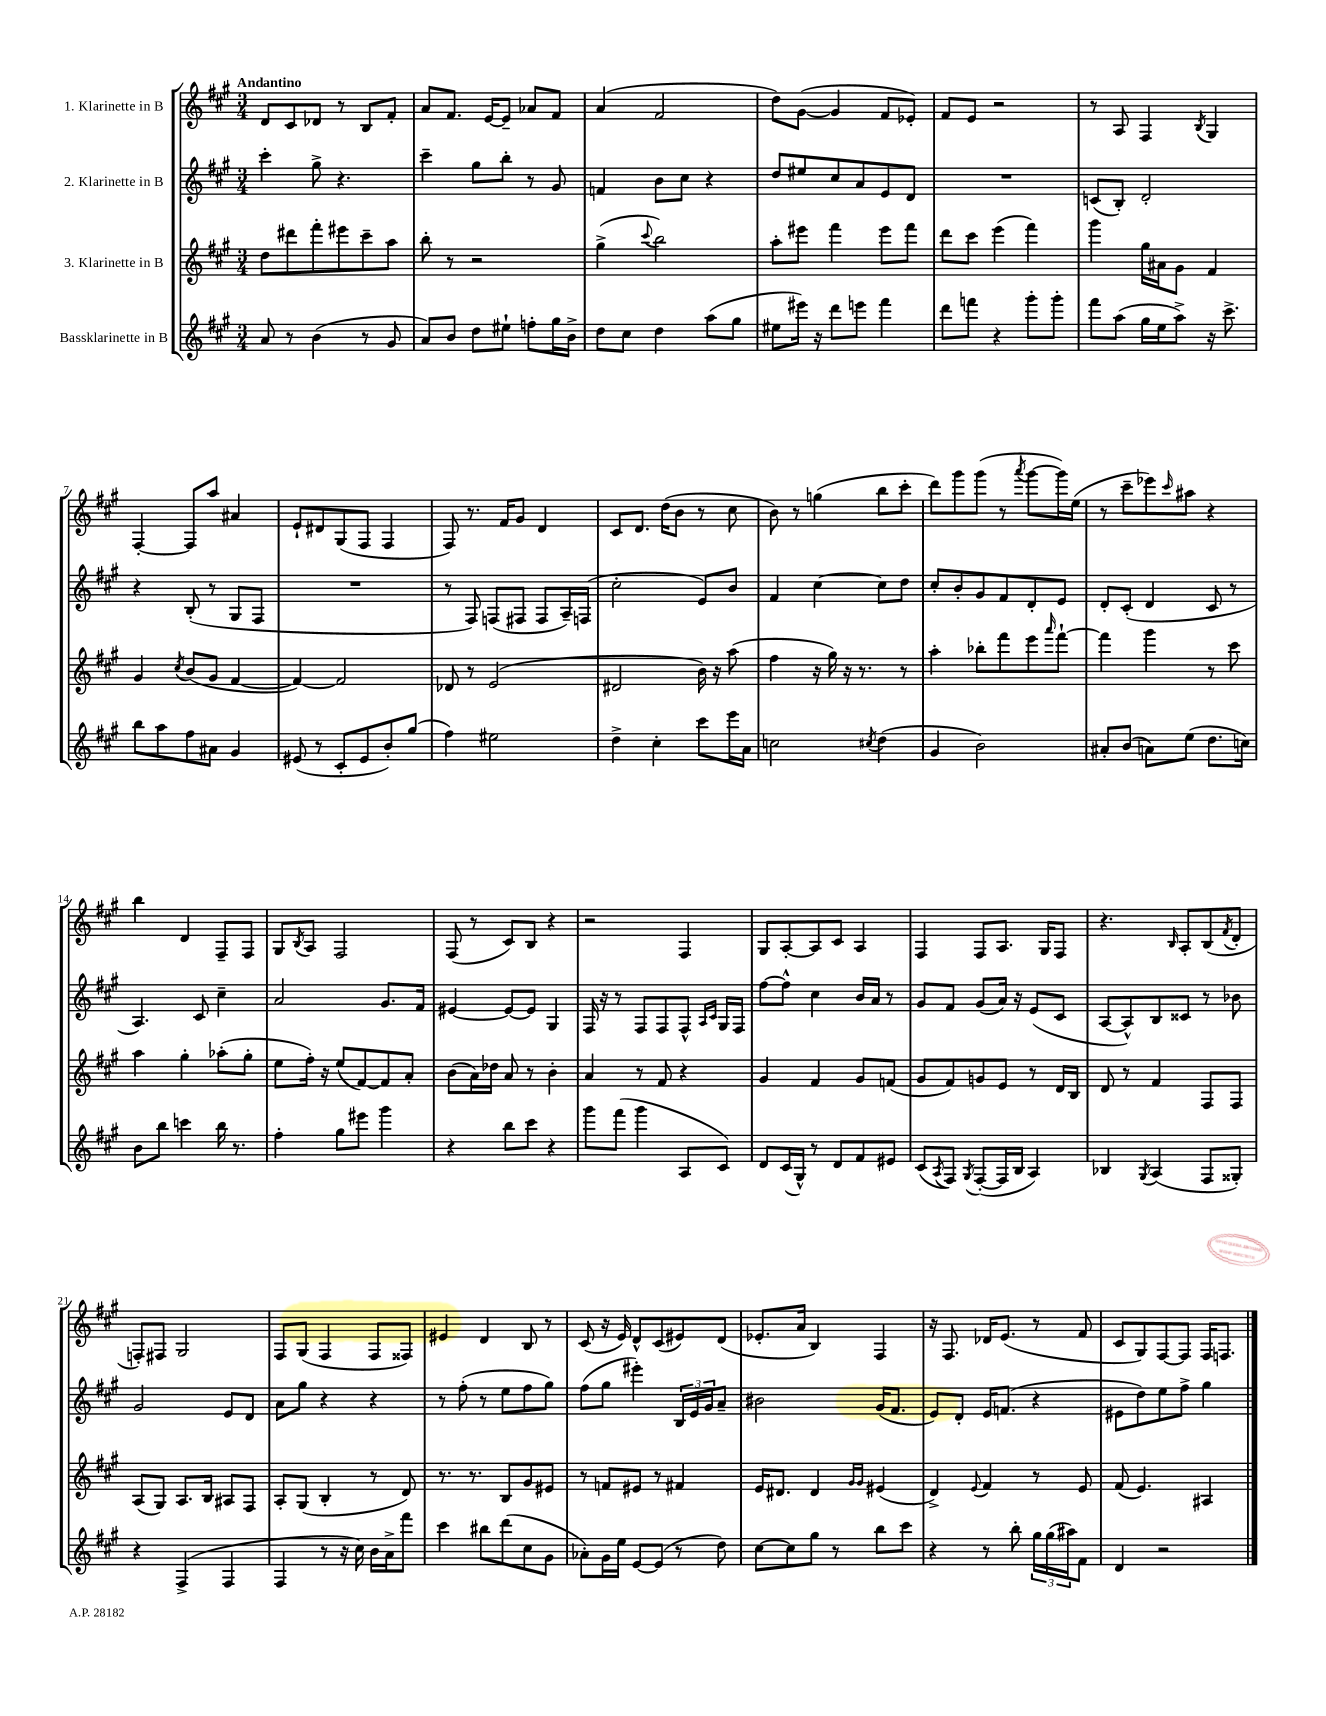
<<
\new StaffGroup <<
\new Staff = "s0" \with { instrumentName = "1. Klarinette in B" } {
    \clef treble \key a \major \numericTimeSignature \time 3/4 \tempo "Andantino"
    d'8 cis'8 des'8 r8 b8 fis'8-. |
    a'8 fis'8. e'16~ e'8-- aes'8 fis'8 |
    a'4( fis'2 |
    d''8) gis'8~( gis'4 fis'8 ees'8-.) |
    fis'8 e'8 r2 |
    r8 a8 fis4 \acciaccatura { b8 } gis4 |
    fis4~-. fis8 a''8 ais'4 |
    e'8-! dis'8 gis8( fis8 fis4 |
    fis8) r8. fis'16 gis'8 d'4 |
    cis'8 d'8. d''16( b'8 r8 cis''8 |
    b'8) r8 g''4( b''8 cis'''8-. |
    d'''8) gis'''8 gis'''8( r8 \acciaccatura { a'''8 } gis'''8~ gis'''16) e''16( |
    r8 cis'''8-- ees'''8) \grace { cis'''16 } ais''8 r4 |
    b''4 d'4 fis8-- fis8 |
    gis8 \acciaccatura { b8 } a8 fis2 |
    fis8( r8 cis'8) b8 r4 |
    r2 fis4 |
    gis8 a8~-. a8 cis'8 a4 |
    fis4 fis8 a8. gis16 fis8 |
    r4. \grace { b16 } a8-. b8( \acciaccatura { fis'8 } d'8-. |
    f8-.) fis8 gis2 |
    fis8 gis8( fis4 fis8 fisis8) |
    eis'4 d'4 b8 r8 |
    cis'8( r16 e'16) d'8-^ cis'8( eis'8) d'8( |
    ees'8.-. a'16 b4) fis4 |
    r16 fis8. des'16 e'8.( r8 fis'8 |
    cis'8 gis8) fis8~ fis8 fis16 f8. \bar "|." |
}
\new Staff = "s1" \with { instrumentName = "2. Klarinette in B" } {
    \clef treble \key a \major \numericTimeSignature \time 3/4
    cis'''4-. gis''8-> r4. |
    cis'''4-- gis''8 b''8-. r8 gis'8 |
    f'4 b'8 cis''8 r4 |
    d''8 eis''8 cis''8 a'8 e'8 d'8 |
    R2. |
    c'8( b8-.) d'2-. |
    r4 b8-.( r8 gis8 fis8 |
    R2. |
    r8 fis8) f8( fis8 fis8 a16--) f16( |
    cis''2-. e'8) b'8 |
    fis'4 cis''4~ cis''8 d''8 |
    cis''8-. b'8-. gis'8 fis'8 d'8-. e'8 |
    d'8-. cis'8-.( d'4 cis'8 r8 |
    a4.) cis'8 cis''4-- |
    a'2 gis'8. fis'16 |
    eis'4~ eis'8~ eis'8 gis4 |
    fis16 r16 r8 fis8 fis8 fis8-^ \grace { a16 cis'16 } gis16 fis16 |
    fis''8~ fis''8-^ cis''4 b'16 a'16 r8 |
    gis'8 fis'8 gis'8( a'16) r16 e'8( cis'8 |
    a8~ a8-^) b8 cisis'8 r8 bes'8 |
    gis'2 e'8 d'8 |
    a'8 gis''8 r4 r4 |
    r8 fis''8-.( r8 e''8 fis''8 gis''8) |
    fis''8( gis''8 eis'''4-.) \tuplet 3/2 { b16 e'16 gis'16 } a'8-- |
    bis'2 gis'16( fis'8. |
    e'8) d'8-. e'16 f'8.( r4 |
    eis'8 d''8) e''8 fis''8-> gis''4 \bar "|." |
}
\new Staff = "s2" \with { instrumentName = "3. Klarinette in B" } {
    \clef treble \key a \major \numericTimeSignature \time 3/4
    d''8 dis'''8 fis'''8-. eis'''8 cis'''8-- a''8 |
    b''8-. r8 r2 |
    gis''4->( \appoggiatura { cis'''8 } b''2) |
    a''8-. eis'''8 fis'''4 eis'''8 fis'''8 |
    d'''8 cis'''8 e'''4( fis'''4) |
    gis'''4 gis''16 ais'16 gis'8 fis'4 |
    gis'4 \acciaccatura { cis''8 } b'8( gis'8 fis'4~ |
    fis'4~) fis'2 |
    des'8 r8 e'2( |
    dis'2 b'16) r16 a''8( |
    fis''4 r16 gis''16) r16 r8. r8 |
    a''4-. bes''8-. fis'''8 e'''8 \grace { a'''16 } fis'''8~-! |
    fis'''4 gis'''4 r8 cis'''8 |
    a''4 gis''4-. aes''8-.( gis''8-. |
    e''8 fis''16-.) r16 e''8( fis'8~) fis'8 a'8-. |
    b'8( a'16) des''16 a'8 r8 b'4-. |
    a'4 r8 fis'8 r4 |
    gis'4 fis'4 gis'8 f'8( |
    gis'8 fis'8) g'8 e'8 r8 d'16 b16 |
    d'8 r8 fis'4 fis8 fis8 |
    a8( gis8) a8. b16 ais8 fis8 |
    a8-. gis8( b4-. r8 d'8) |
    r8. r8. b8 gis'8 eis'8 |
    r8 f'8 eis'8 r8 fis'4 |
    e'16 dis'8. dis'4 \grace { gis'16 gis'16 } eis'4( |
    d'4->) \appoggiatura { e'8 } fis'4 r8 e'8 |
    fis'8( e'4.) ais4 \bar "|." |
}
\new Staff = "s3" \with { instrumentName = "Bassklarinette in B" } {
    \clef treble \key a \major \numericTimeSignature \time 3/4
    a'8 r8 b'4( r8 gis'8 |
    a'8) b'8 d''8 eis''8-! f''8-. gis''16 b'16-> |
    d''8 cis''8 d''4 a''8( gis''8 |
    eis''8 eis'''16) r16 d'''8 e'''8 fis'''4 |
    d'''8 f'''8 r4 gis'''8-. gis'''8-. |
    fis'''8 a''8( gis''16 e''16 a''8->) r16 cis'''8.-> |
    b''8 a''8 fis''8 ais'8 gis'4 |
    eis'8( r8 cis'8-. eis'8 b'8-.) gis''8( |
    fis''4) eis''2 |
    d''4-> cis''4-. cis'''8 e'''16 a'16 |
    c''2 \acciaccatura { cis''8 } d''4( |
    gis'4 b'2) |
    ais'8-. b'8( a'8) e''8( d''8. c''16) |
    b'8 b''8 c'''4 b''16 r8. |
    fis''4-. gis''8 eis'''8 gis'''4 |
    r4 b''8 cis'''8 r4 |
    gis'''8 fis'''8( gis'''4 a8 cis'8) |
    d'8 cis'16( gis16-^) r8 d'8 fis'8 eis'8 |
    cis'8( \acciaccatura { a8 } fis8) \acciaccatura { gis8 } fis8~-.( fis16 b16 a4) |
    bes4 \acciaccatura { gis8 } a4( fis8 gisis8-.) |
    r4 fis4->( fis4 |
    fis4 r8 r16 cis''16) b'16 a'16-> fis'''8 |
    cis'''4 bis''8 d'''8( cis''8 gis'8 |
    aes'8-.) gis'16 e''16 e'8~ e'8( r8 d''8) |
    cis''8~ cis''8 gis''8 r8 b''8 cis'''8 |
    r4 r8 b''8-. \tuplet 3/2 { gis''16 gis''16( ais''16) } fis'8 |
    d'4 r2 \bar "|." |
}
>>
>>
